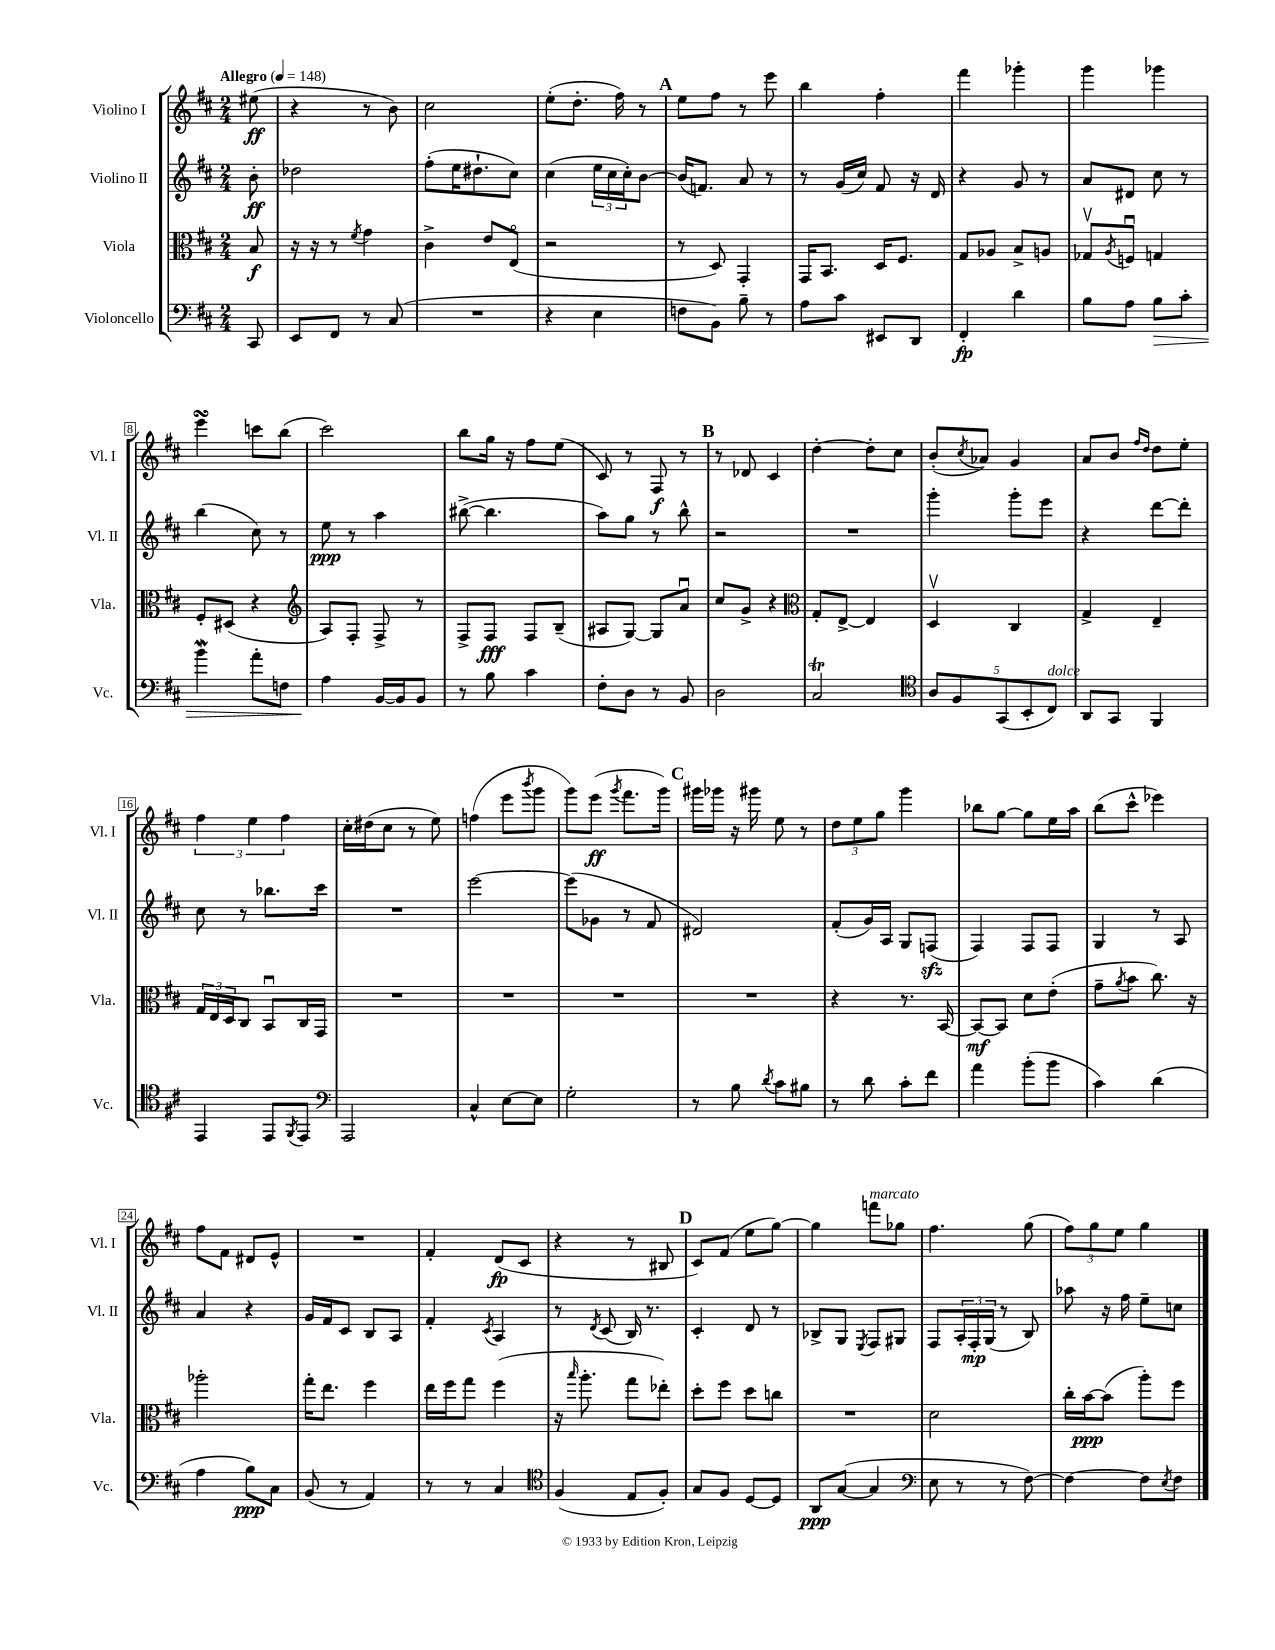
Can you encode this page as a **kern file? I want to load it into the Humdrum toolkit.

**kern	**dynam	**kern	**dynam	**kern	**dynam	**kern	**dynam
*part4	*part4	*part3	*part3	*part2	*part2	*part1	*part1
*staff4	*staff4	*staff3	*staff3	*staff2	*staff2	*staff1	*staff1
*I"Violoncello	*	*I"Viola	*	*I"Violino II	*	*I"Violino I	*
*I'Vc.	*	*I'Vla.	*	*I'Vl. II	*	*I'Vl. I	*
*clefF4	*	*clefC3	*	*clefG2	*	*clefG2	*
*k[f#c#]	*	*k[f#c#]	*	*k[f#c#]	*	*k[f#c#]	*
*M2/4	*	*M2/4	*	*M2/4	*	*M2/4	*
*MM148	*	*MM148	*	*MM148	*	*MM148	*
=	=	=	=	=	=	=	=
!	!	!	!	!	!	!LO:TX:a:B:t=Allegro	!
8CC#/	.	8B/	f	8b'\	ff	(8ee#X\	ff
=1	=1	=1	=1	=1	=1	=1	=1
8EE/L	.	16r	.	2dd-X\	.	4r	.
.	.	16r	.	.	.	.	.
8FF#/J	.	8r	.	.	.	.	.
.	.	8qf#/	.	.	.	.	.
8r	.	4g\	.	.	.	8r	.
(8C#/	.	.	.	.	.	8b\)	.
=2	=2	=2	=2	=2	=2	=2	=2
2r	.	4c#^\	.	(8ff#'\L	.	2cc#\	.
.	.	.	.	16ee\K	.	.	.
.	.	.	.	8.dd#X`\	.	.	.
.	.	8e/L	.	.	.	.	.
.	.	(8E/J	.	8cc#\J)	.	.	.
=3	=3	=3	=3	=3	=3	=3	=3
4r	.	2r	.	(4cc#\	.	(8ee'\L	.
.	.	.	.	.	.	8.dd'\J	.
4E\	.	.	.	24ee\LL	.	.	.
.	.	.	.	24cc#\	.	.	.
.	.	.	.	.	.	16ff#\)	.
.	.	.	.	24cc#'\J)	.	.	.
.	.	.	.	[8b\J	.	8r	.
!!LO:REH:place=s1:t=A
=4	=4	=4	=4	=4	=4	=4	=4
8Fn\L	.	8r	.	(16b/KL]	.	8ee\L	.
.	.	.	.	8.fn/J)	.	.	.
8BB\J)	.	8D/)	.	.	.	8ff#\J	.
8B~\	.	4GG'/	.	8a/	.	8r	.
8r	.	.	.	8r	.	8eee\	.
=5	=5	=5	=5	=5	=5	=5	=5
8A\L	.	16GG/KL	.	8r	.	4bb\	.
.	.	8.BB/J	.	.	.	.	.
8c#\J	.	.	.	(16g/LL	.	.	.
.	.	.	.	16cc#/JJ)	.	.	.
8EE#X/L	.	16D/KL	.	8f#/	.	4ff#'\	.
.	.	8.F#/J	.	.	.	.	.
8DD/J	.	.	.	16r	.	.	.
.	.	.	.	16d/	.	.	.
=6	=6	=6	=6	=6	=6	=6	=6
4FF#'/	fp	8G/L	.	4r	.	4fff#\	.
.	.	8A-X/J	.	.	.	.	.
4d\	.	8B^/L	.	8g/	.	4ggg-X'\	.
.	.	8An/J	.	8r	.	.	.
=7	=7	=7	=7	=7	=7	=7	=7
8B\L	.	8G-Xv/L	.	8a/L	.	4ggg\	.
.	.	8qA/	.	.	.	.	.
8A\J	.	8Fnu/J	.	8d#X/J	.	.	.
!	!LO:HP:b	!	!	!	!	!	!
8B\L	>	4Gn/	.	8cc#\	.	4ggg-X\	.
8c#'\J	.	.	.	8r	.	.	.
!!LO:LB:g=z
=8	=8	=8	=8	=8	=8	=8	=8
4bW\	.	8F#'/L	.	(4bb\	.	4eeesSSS\	.
.	.	(8D#X/J	.	.	.	.	.
8a'\L	.	4r	.	8cc#\)	.	8cccn\L	.
8Fn\J	.	.	.	8r	.	(8bb\J	.
=9	=9	=9	=9	=9	=9	=9	=9
*	*	*clefG2	*	*	*	*	*
4A\	.	8A/L)	.	8ee\	ppp	2ccc#\)	.
.	.	8F#'/J	.	8r	.	.	.
[16BB/LL	]	8F#^/	.	4aa\	.	.	.
16BB/J]	.	.	.	.	.	.	.
8BB/J	.	8r	.	.	.	.	.
=10	=10	=10	=10	=10	=10	=10	=10
8r	.	8F#^/L	.	([8bb#X^\	.	8bb\L	.
8B\	.	8F#/J	fff	4.bb#\]	.	16gg\Jk	.
.	.	.	.	.	.	16r	.
4c#\	.	8F#/L	.	.	.	8ff#\L	.
.	.	(8B~/J	.	.	.	(8ee\J	.
=11	=11	=11	=11	=11	=11	=11	=11
8F#'\L	.	8A#X/L	.	8aa\L)	.	8c#/)	.
8D\J	.	[8G/J)	.	8gg\J	.	8r	.
8r	.	8G/L]	.	8r	.	8F#/	f
8BB/	.	8au/J	.	8bb^^\	.	8r	.
!!LO:REH:place=s1:t=B
=12	=12	=12	=12	=12	=12	=12	=12
2D\	.	8cc#/L	.	2r	.	8r	.
.	.	8g^/J	.	.	.	8d-X/	.
.	.	4r	.	.	.	4c#/	.
=13	=13	=13	=13	=13	=13	=13	=13
*	*	*clefC3	*	*	*	*	*
2C#t/	.	8G'/L	.	2r	.	[4dd'\	.
.	.	[8E^/J	.	.	.	.	.
.	.	4E/]	.	.	.	8dd'\L]	.
.	.	.	.	.	.	8cc#\J	.
=14	=14	=14	=14	=14	=14	=14	=14
*clefC4	*	*	*	*	*	*	*
10A/L	.	4Dv/	.	4ggg'\	.	(8b'/L	.
10F#/	.	.	.	.	.	.	.
.	.	.	.	.	.	8qcc#/	.
.	.	.	.	.	.	8a-X/J)	.
(10GG/	.	.	.	.	.	.	.
.	.	4C#/	.	8ggg'\L	.	4g/	.
10BB'/	.	.	.	.	.	.	.
.	.	.	.	8eee\J	.	.	.
!LO:TX:a:i:t=dolce	!	!	!	!	!	!	!
10C#/J)	.	.	.	.	.	.	.
=15	=15	=15	=15	=15	=15	=15	=15
8AA/L	.	4G^/	.	4r	.	8a/L	.
8GG/J	.	.	.	.	.	8b/J	.
.	.	.	.	.	.	16qqff#/LL	.
.	.	.	.	.	.	16qqdd/JJ	.
4FF#/	.	4E~/	.	[8ddd\L	.	8dd\L	.
.	.	.	.	8ddd'\J]	.	8ee'\J	.
!!LO:LB:g=z
=16	=16	=16	=16	=16	=16	=16	=16
4EE/	.	24G/LL	.	8cc#\	.	6ff#\	.
.	.	24E/	.	.	.	.	.
.	.	24D/J	.	.	.	.	.
.	.	8C#/J	.	8r	.	.	.
.	.	.	.	.	.	6ee\	.
8EE/L	.	8BBu/L	.	8.bb-X\L	.	.	.
.	.	.	.	.	.	6ff#\	.
8qFF#/	.	.	.	.	.	.	.
8EE/J	.	16C#/L	.	.	.	.	.
.	.	16GG/JJ	.	16ccc#\Jk	.	.	.
=17	=17	=17	=17	=17	=17	=17	=17
*clefF4	*	*	*	*	*	*	*
2AAA/	.	2r	.	2r	.	16cc#'\LL	.
.	.	.	.	.	.	(16dd#X\J	.
.	.	.	.	.	.	8cc#\J	.
.	.	.	.	.	.	8r	.
.	.	.	.	.	.	8ee\)	.
=18	=18	=18	=18	=18	=18	=18	=18
4C#^^/	.	2r	.	[2eee\	.	(4ffn\	.
[8E\L	.	.	.	.	.	8eee\L	.
.	.	.	.	.	.	8qbbb/	.
8E\J]	.	.	.	.	.	8ggg\J	.
=19	=19	=19	=19	=19	=19	=19	=19
2G'\	.	2r	.	(8eee\L]	.	8ggg\L)	.
.	.	.	.	8g-X\J	.	(8eee\J	ff
.	.	.	.	.	.	8qggg/	.
.	.	.	.	8r	.	8.fff#\L	.
.	.	.	.	8f#/	.	.	.
.	.	.	.	.	.	16ggg\Jk)	.
!!LO:REH:place=s1:t=C
=20	=20	=20	=20	=20	=20	=20	=20
8r	.	2r	.	2d#X/)	.	16ggg#X\LL	.
.	.	.	.	.	.	16ggg-X\JJ	.
8B\	.	.	.	.	.	16r	.
.	.	.	.	.	.	16ggg#X\	.
8qd/	.	.	.	.	.	.	.
8c#\L	.	.	.	.	.	8ee\	.
8B#X\J	.	.	.	.	.	8r	.
=21	=21	=21	=21	=21	=21	=21	=21
8r	.	4r	.	(8f#'/L	.	12dd\L	.
.	.	.	.	.	.	12ee\	.
8d\	.	.	.	16g/L)	.	.	.
.	.	.	.	.	.	12gg\J	.
.	.	.	.	16A/JJ	.	.	.
8c#'\L	.	8.r	.	8G/L	.	4ggg\	.
8f#\J	.	.	.	(8Fnzz/J	.	.	.
.	.	[16BB/	.	.	.	.	.
=22	=22	=22	=22	=22	=22	=22	=22
4a\	.	8BB/L_	mf	4F#/)	.	8bb-X\L	.
.	.	8BB/J]	.	.	.	[8gg\J	.
(8b'\L	.	8d\L	.	8F#/L	.	8gg\L]	.
8b\J	.	(8e'\J	.	8F#/J	.	16ee\L	.
.	.	.	.	.	.	16aa\JJ	.
=23	=23	=23	=23	=23	=23	=23	=23
4c#\)	.	8g~\L	.	4G/	.	(8bb\L	.
.	.	8qa/	.	.	.	.	.
.	.	8b\J	.	.	.	8ccc#^^\J	.
(4d\	.	8.cc#\)	.	8r	.	4eee-X\)	.
.	.	.	.	8A/	.	.	.
.	.	16r	.	.	.	.	.
!!LO:LB:g=z
=24	=24	=24	=24	=24	=24	=24	=24
4A\	.	2aa-X'\	.	4a/	.	8ff#\L	.
.	.	.	.	.	.	8f#\J	.
8B\L)	ppp	.	.	4r	.	8d#X/L	.
8C#\J	.	.	.	.	.	8e^^/J	.
=25	=25	=25	=25	=25	=25	=25	=25
(8BB/	.	16gg'\KL	.	16g/LL	.	2r	.
.	.	8.ee\J	.	16f#/J	.	.	.
8r	.	.	.	8c#/J	.	.	.
4AA/)	.	4ff#\	.	8B/L	.	.	.
.	.	.	.	8A/J	.	.	.
=26	=26	=26	=26	=26	=26	=26	=26
8r	.	16ee\LL	.	4f#'/	.	4f#'/	.
.	.	16ff#\J	.	.	.	.	.
8r	.	8gg\J	.	.	.	.	.
.	.	.	.	8qc#/	.	.	.
4C#/	.	(4ff#\	.	4A/	.	(8d/L	fp
.	.	.	.	.	.	8c#/J	.
=27	=27	=27	=27	=27	=27	=27	=27
*clefC4	*	*	*	*	*	*	*
(4F#/	.	16r	.	8r	.	4r	.
.	.	16qqbb/	.	.	.	.	.
.	.	8.aa'\	.	.	.	.	.
.	.	.	.	8qd/	.	.	.
.	.	.	.	(8c#/	.	.	.
8E/L	.	8gg\L	.	16B/)	.	8r	.
.	.	.	.	8.r	.	.	.
8F#'/J)	.	8ee-X'\J)	.	.	.	8B#X/	.
!!LO:REH:place=s1:t=D
=28	=28	=28	=28	=28	=28	=28	=28
8G/L	.	8dd'\L	.	4c#'/	.	8c#/L)	.
8F#/J	.	8ff#\J	.	.	.	(8f#/J	.
[8D/L	.	8dd\L	.	8d/	.	8ee\L	.
8D/J]	.	8ccn\J	.	8r	.	[8gg\J)	.
=29	=29	=29	=29	=29	=29	=29	=29
8AA/L	ppp	2r	.	8B-X^/L	.	4gg\]	.
([8G/J	.	.	.	8G/J	.	.	.
.	.	.	.	8qE/	.	.	.
!	!	!	!	!	!	!LO:TX:a:i:t=marcato	!
4G/]	.	.	.	8F#/L	.	8fffn\L	.
.	.	.	.	8G#X/J	.	8gg-X\J	.
=30	=30	=30	=30	=30	=30	=30	=30
*clefF4	*	*	*	*	*	*	*
8E\	.	2d\	.	8F#/L	.	4.ff#\	.
8r	.	.	.	24A'/L	.	.	.
.	.	.	.	24F#'/	mp	.	.
.	.	.	.	(24G/JJ	.	.	.
8r	.	.	.	8r	.	.	.
[8F#\)	.	.	.	8B/)	.	(8gg\	.
=31	=31	=31	=31	=31	=31	=31	=31
4F#\_	.	16cc#'\LL	.	8aa-X\	.	12ff#\L)	.
.	.	[16b\J	ppp	.	.	.	.
.	.	.	.	.	.	12gg\	.
.	.	(8b\J]	.	16r	.	.	.
.	.	.	.	.	.	12ee\J	.
.	.	.	.	16ff#\	.	.	.
8F#\L]	.	8aa'\L)	.	8ee~\L	.	4gg\	.
8qE/	.	.	.	.	.	.	.
8F#\J	.	8ff#\J	.	8ccn\J	.	.	.
==	==	==	==	==	==	==	==
*-	*-	*-	*-	*-	*-	*-	*-
